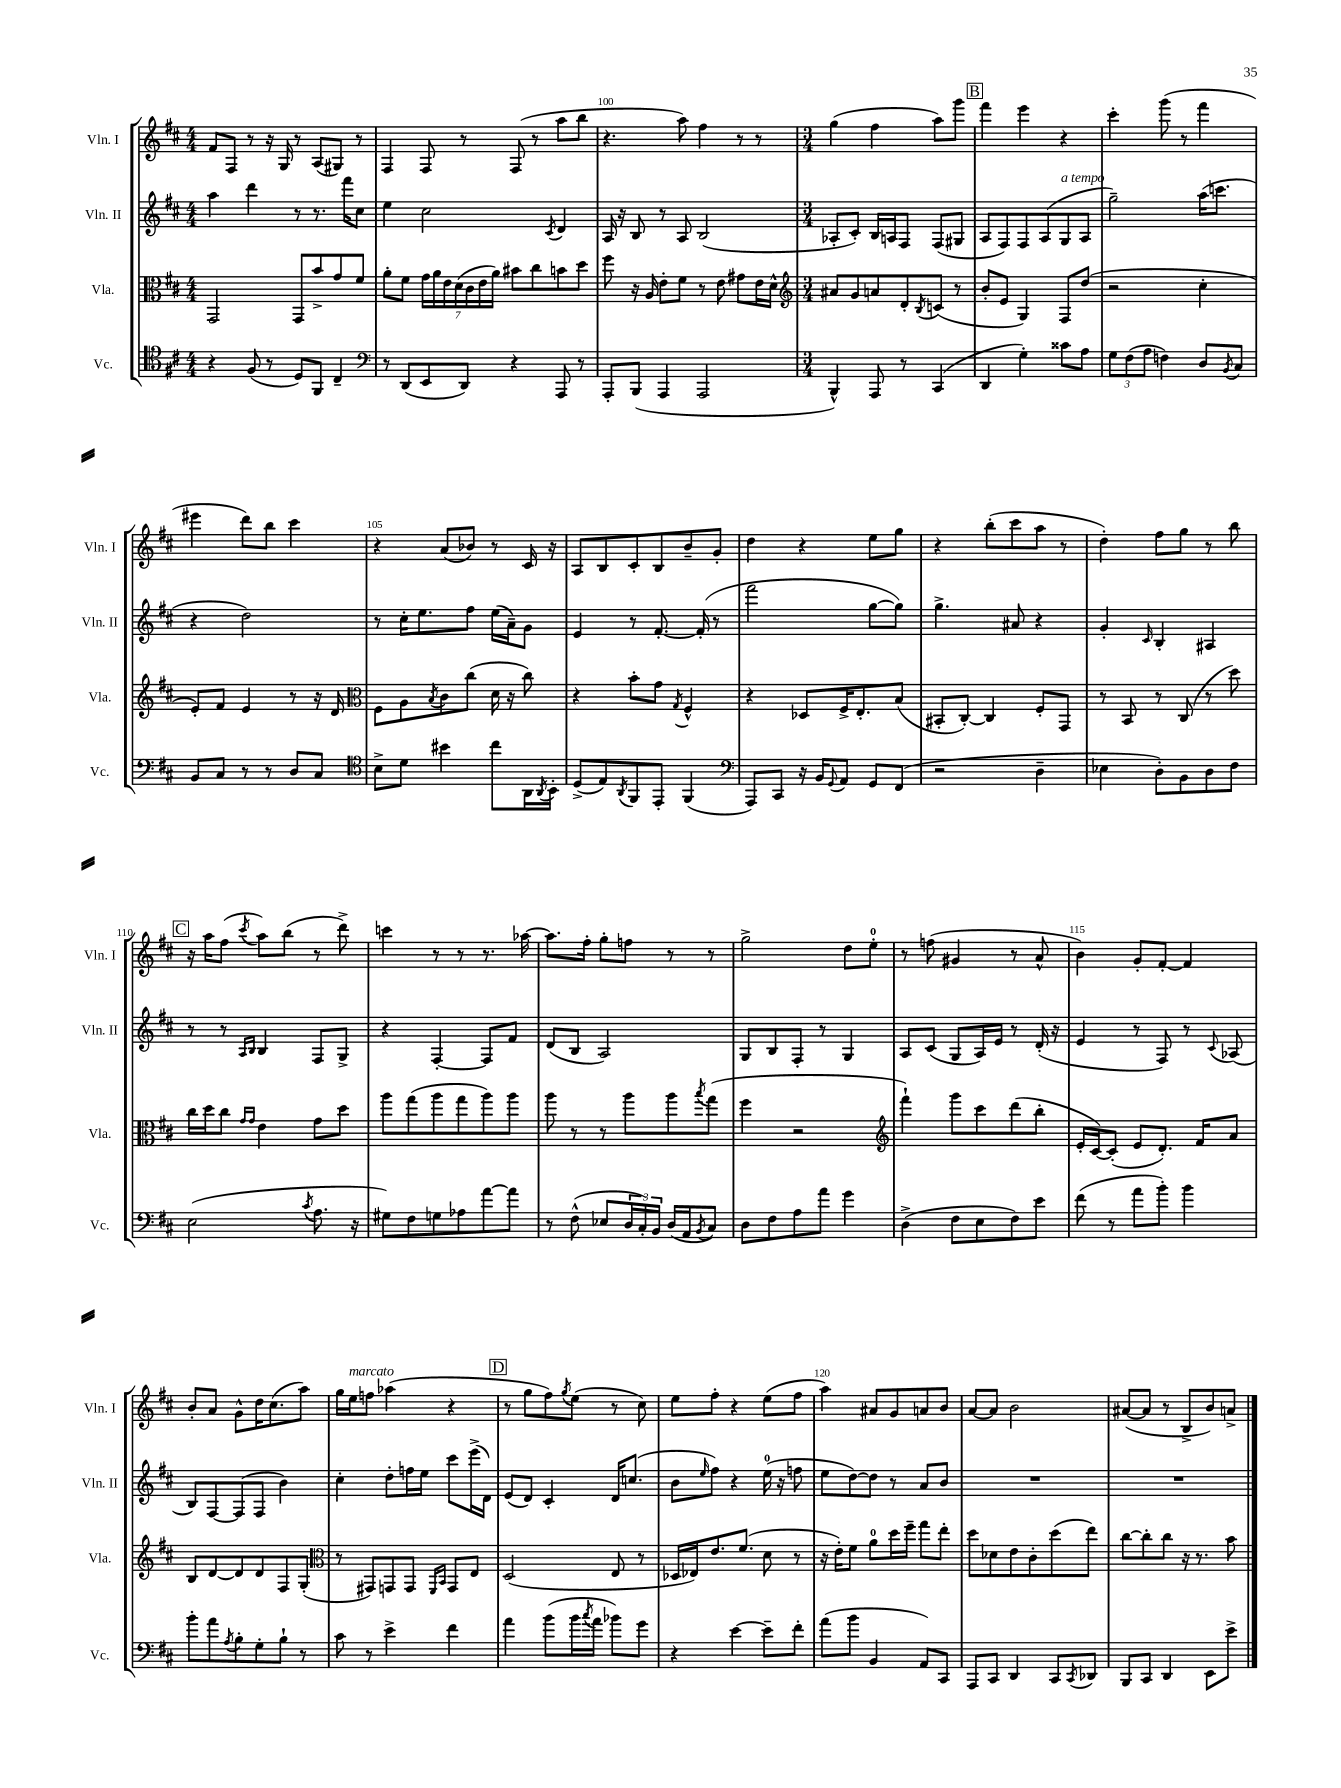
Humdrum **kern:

**kern	**kern	**kern	**kern
*part4	*part3	*part2	*part1
*staff4	*staff3	*staff2	*staff1
*I"Vc.	*I"Vla.	*I"Vln. II	*I"Vln. I
*I'Vc.	*I'Vla.	*I'Vln. II	*I'Vln. I
*clefC4	*clefC3	*clefG2	*clefG2
*k[f#c#]	*k[f#c#]	*k[f#c#]	*k[f#c#]
*M4/4	*M4/4	*M4/4	*M4/4
=98	=98	=98	=98
4r	2GG/	4aa\	8f#/L
.	.	.	8F#/J
(8F#/	.	4ddd\	8r
8r	.	.	16r
.	.	.	16G/
8D/L)	8GG/L	8r	8r
8FF#/J	8b^/	8.r	(8A/L
4C#~/	8g/	.	8G#X/J)
.	.	16fff#\KL	.
.	8f#/J	8cc#\J	8r
=99	=99	=99	=99
*clefF4	*	*	*
8r	8a'\L	4ee\	4F#/
(8DD/L	8f#\J	.	.
8EE/	28g\LL	2cc#\	8F#/
.	28a\	.	.
.	28e\	.	.
.	(28d\	.	.
8DD/J)	.	.	8r
.	28c#\	.	.
.	28e\	.	.
.	28a\JJ)	.	.
4r	8b#X\L	.	(8F#/
.	8cc#\	.	8r
.	.	8qc#/	.
8AAA/	8bn\	4d/	8aa\L
8r	8dd\J	.	8bb\J
=100	=100	=100	=100
8AAA'/L	8ff#\	16A/	4.r
.	.	16r	.
(8BBB/J	16r	8B/	.
.	16A/	.	.
4AAA/	8e'\L	8r	.
.	8f#\J	8A/	8aa\)
2AAA/	8r	(2B/	4ff#\
.	8e\	.	.
.	8g#X\L	.	8r
.	16e\L	.	8r
.	16d^^\JJ	.	.
=101	=101	=101	=101
*	*clefG2	*	*
*M3/4	*M3/4	*M3/4	*M3/4
4BBB^^/)	8a#X/L	8A-X'/L	(4gg\
.	8g/	8c#'/J)	.
8AAA/	8an/	16B/LL	4ff#\
.	.	16An/J	.
8r	8d'/	8F#/J	.
.	8qB/	.	.
(4CC#/	(8cn/J	(8F#/L	8aa\L)
.	8r	8G#X/J	8ggg\J
!!LO:REH:place=s1:t=B
=102	=102	=102	=102
4DD/	8b'/L	8A/L	4fff#\
.	8e/J	8F#/)	.
4G'\)	4G/)	8F#/	4eee\
.	.	(8A/	.
!	!	!LO:TX:a:i:t=a tempo	!
8c##X\L	8F#/L	8G/	4r
8A\J	(8dd/J	8A/J	.
=103	=103	=103	=103
12G\L	2r	2gg~\)	4ccc#'\
(12F#\	.	.	.
12A\J	.	.	.
4Fn\)	.	.	(8ggg\
.	.	.	8r
8D/L	4cc#'\	(16aa\KL	4fff#\
.	.	8.cccn\J	.
8qBB/	.	.	.
8C#/J	.	.	.
!!LO:LB:g=z
=104	=104	=104	=104
8BB/L	8e'/L)	4r	4eee#X\
8C#/J	8f#/J	.	.
8r	4e/	2dd\)	8ddd\L)
8r	.	.	8bb\J
8D/L	8r	.	4ccc#\
8C#/J	16r	.	.
.	16d/	.	.
=105	=105	=105	=105
*clefC4	*clefC3	*	*
8B^\L	8F#\L	8r	4r
8d\J	8A\	16cc#'\KL	.
.	.	8.ee\	.
.	8qB/	.	.
4b#X\	8c#\	.	(8a/L
.	(8cc#\J	8ff#\J	8b-X/J)
8cc#\L	16d\	(16ee\LL	8r
.	16r	16a~\J)	.
16AA\L	8cc#\)	8g\J	16c#/
8qAA/	.	.	.
16BB'\JJ	.	.	16r
=106	=106	=106	=106
(8D^/L	4r	4e/	8A/L
8E/)	.	.	8B/
8qAA/	.	.	.
8FF#/	8b'\L	8r	8c#'/
8EE'/J	8g\J	[8.f#'/	8B/
.	8qG/	.	.
(4FF#/	4F#^^/	.	8b~/
.	.	(16f#'/]	.
.	.	8r	8g'/J
=107	=107	=107	=107
*clefF4	*	*	*
8AAA/L)	4r	2fff#\	4dd\
8CC#/J	.	.	.
16r	8D-X/L	.	4r
16BB/KL	.	.	.
8qqGG/	.	.	.
8AA/J	16F#^/K	.	.
.	8.E'/	.	.
8GG/L	.	[8gg\L	8ee\L
(8FF#/J	(8B/J	8gg\J])	8gg\J
=108	=108	=108	=108
2r	8BB#X'/L	4.gg^\	4r
.	[8C#'/J)	.	.
.	4C#/]	.	(8bb'\L
.	.	8a#X/	8ccc#\
4D~\	8F#'/L	4r	8aa\J
.	8GG/J	.	8r
=109	=109	=109	=109
4E-X\	8r	4g'/	4dd'\)
.	8BB/	.	.
.	.	16qqc#/	.
8D'\L)	8r	4B'/	8ff#\L
8BB\	(8C#/	.	8gg\J
8D\	8r	4A#X/	8r
8F#\J	8dd\)	.	8bb\
!!LO:LB:g=z
!!LO:REH:place=s1:t=C
=110	=110	=110	=110
(2E\	16cc#\LL	8r	16r
.	16dd\J	.	16aa\KL
.	8cc#\J	8r	(8ff#\J
.	16qqg/LL	16qqA/LL	.
.	16qqg/JJ	16qqB/JJ	8qccc#/
.	4e\	4B/	8aa\L)
.	.	.	(8bb\J
8qc#/	.	.	.
8.A\	8g\L	8F#/L	8r
.	8dd\J	8G^/J	8ddd^\)
16r	.	.	.
=111	=111	=111	=111
8G#X\L)	8aa\L	4r	4cccn\
8F#\	(8gg\	.	.
8Gn\	8aa\	[4F#'/	8r
8A-X\	8gg\	.	8r
[8a\	8aa\)	8F#/L]	8.r
8a\J]	8aa\J	8f#/J	.
.	.	.	[16aa-X\
=112	=112	=112	=112
8r	8aa\	(8d/L	8.aa-\L]
(8F#^^\	8r	8B/J	.
.	.	.	16ff#'\Jk
8E-X/L	8r	2A/)	8gg'\L
24D/L	8aa\L	.	8ffn\J
24C#'/)	.	.	.
24BB/JJ	.	.	.
(16D/LL	8aa\	.	8r
16AA/J	.	.	.
8qBB/	8qbb/	.	.
8C#/J)	(8gg\J	.	8r
=113	=113	=113	=113
8D\L	4ff#\	8G/L	2gg^\
8F#\	.	8B/	.
8A\	2r	8F#'/J	.
8a\J	.	8r	.
4g\	.	4G/	8dd\L
.	.	.	8ee'\J
=114	=114	=114	=114
*	*clefG2	*	*
(4D^\	4fff#`\)	8A/L	8r
.	.	(8c#/J	(8ffn\
8F#\L	8ggg\L	8G/L	4g#X/
8E\	8ccc#\	16A/L)	.
.	.	16e/JJ	.
8F#\)	(8ddd\	8r	8r
8e\J	8bb'\J	(16d'/	8a^^/
.	.	16r	.
=115	=115	=115	=115
(8f#\	16e'/LL	4e/	4b\)
.	[16c#/J)	.	.
8r	(8c#'/J]	.	.
8a\L	8e/L	8r	8g'/L
8b'\J)	8.d'/J)	8F#/)	[8f#'/J
4b\	.	8r	4f#/]
.	16f#/KL	.	.
.	.	8qqc#/	.
.	8a/J	(8A-X/	.
!!LO:LB:g=z
=116	=116	=116	=116
8b'\L	8B/L	8B/L)	8b'/L
8a\	[8d/	[8F#/	8a/J
8qA/	.	.	.
8B'\	8d/]	(8F#/]	8g^^\L
8G'\	8d/	8F#/J	16dd\K
.	.	.	(8.cc#\
8B`\J	8F#/	4b\)	.
8r	(8G'/J	.	8aa\J)
=117	=117	=117	=117
*	*clefC3	*	*
8c#\	8r	4cc#'\	16gg\LL
!	!	!	!LO:TX:a:i:t=marcato
.	.	.	16ee\J
8r	8GG#X/L)	.	8ffn\J
4e^\	8GGn/	8dd'\L	(4aa-X\
.	8GG/J	16ffn\L	.
.	.	16ee\JJ	.
.	16qqFF#/LL	.	.
.	16qqBB/JJ	.	.
4f#\	8GG/L	8ccc#\L	4r
.	8E/J	(16eee^\L	.
.	.	16d\JJ)	.
!!LO:REH:place=s1:t=D
=118	=118	=118	=118
4a\	(2D/	(8e/L	8r
.	.	8d/J)	8gg\L
(8b\L	.	4c#'/	8ff#\)
.	.	.	8qgg/
16b\L	.	.	(8ee\J
8qcc#/	.	.	.
16a\JJ	.	.	.
8b-X\L)	8E/	16d/KL	8r
.	.	(8.ccn/J	.
8g\J	8r	.	8cc#\)
=119	=119	=119	=119
4r	16D-X/LL	8b\L	8ee\L
.	16E-X/J)	.	.
.	.	16qqee/	.
.	8.e/	8ff#\J)	8ff#'\J
[4e\	.	4r	4r
.	(8.f#/J	.	.
8e~\L]	8d\	(16ee\	(8ee\L
.	.	16r	.
8f#'\J	8r	8ffn\	8ff#\J
=120	=120	=120	=120
(8a\L	16r	8ee\L	4aa\)
.	16e'\KL)	.	.
8b\J	8f#\J	[8dd\)	.
4BB/	8a\L	8dd\J]	8a#X/L
.	16dd\L	8r	8g/
.	16ff#~\JJ	.	.
8AA/L)	8gg\L	8a/L	8an/
8CC#/J	8ee'\J	8b/J	8b/J
=121	=121	=121	=121
8AAA/L	8dd\L	2.r	[8a/L
8CC#/J	8d-X\	.	8a/J]
4DD/	8e\	.	2b\
.	8c#'\	.	.
8CC#/L	(8dd\	.	.
8qCC#/	.	.	.
8DD-X/J	8ee\J)	.	.
=122	=122	=122	=122
8BBB/L	[8cc#\L	2.r	([8a#X/L
8CC#/J	8cc#'\]	.	8a#/J]
4DD/	8cc#\J	.	8r
.	16r	.	8B^/L
.	8.r	.	.
8EE\L	.	.	8b/)
8e^\J	8b\	.	8an^/J
==	==	==	==
*-	*-	*-	*-
